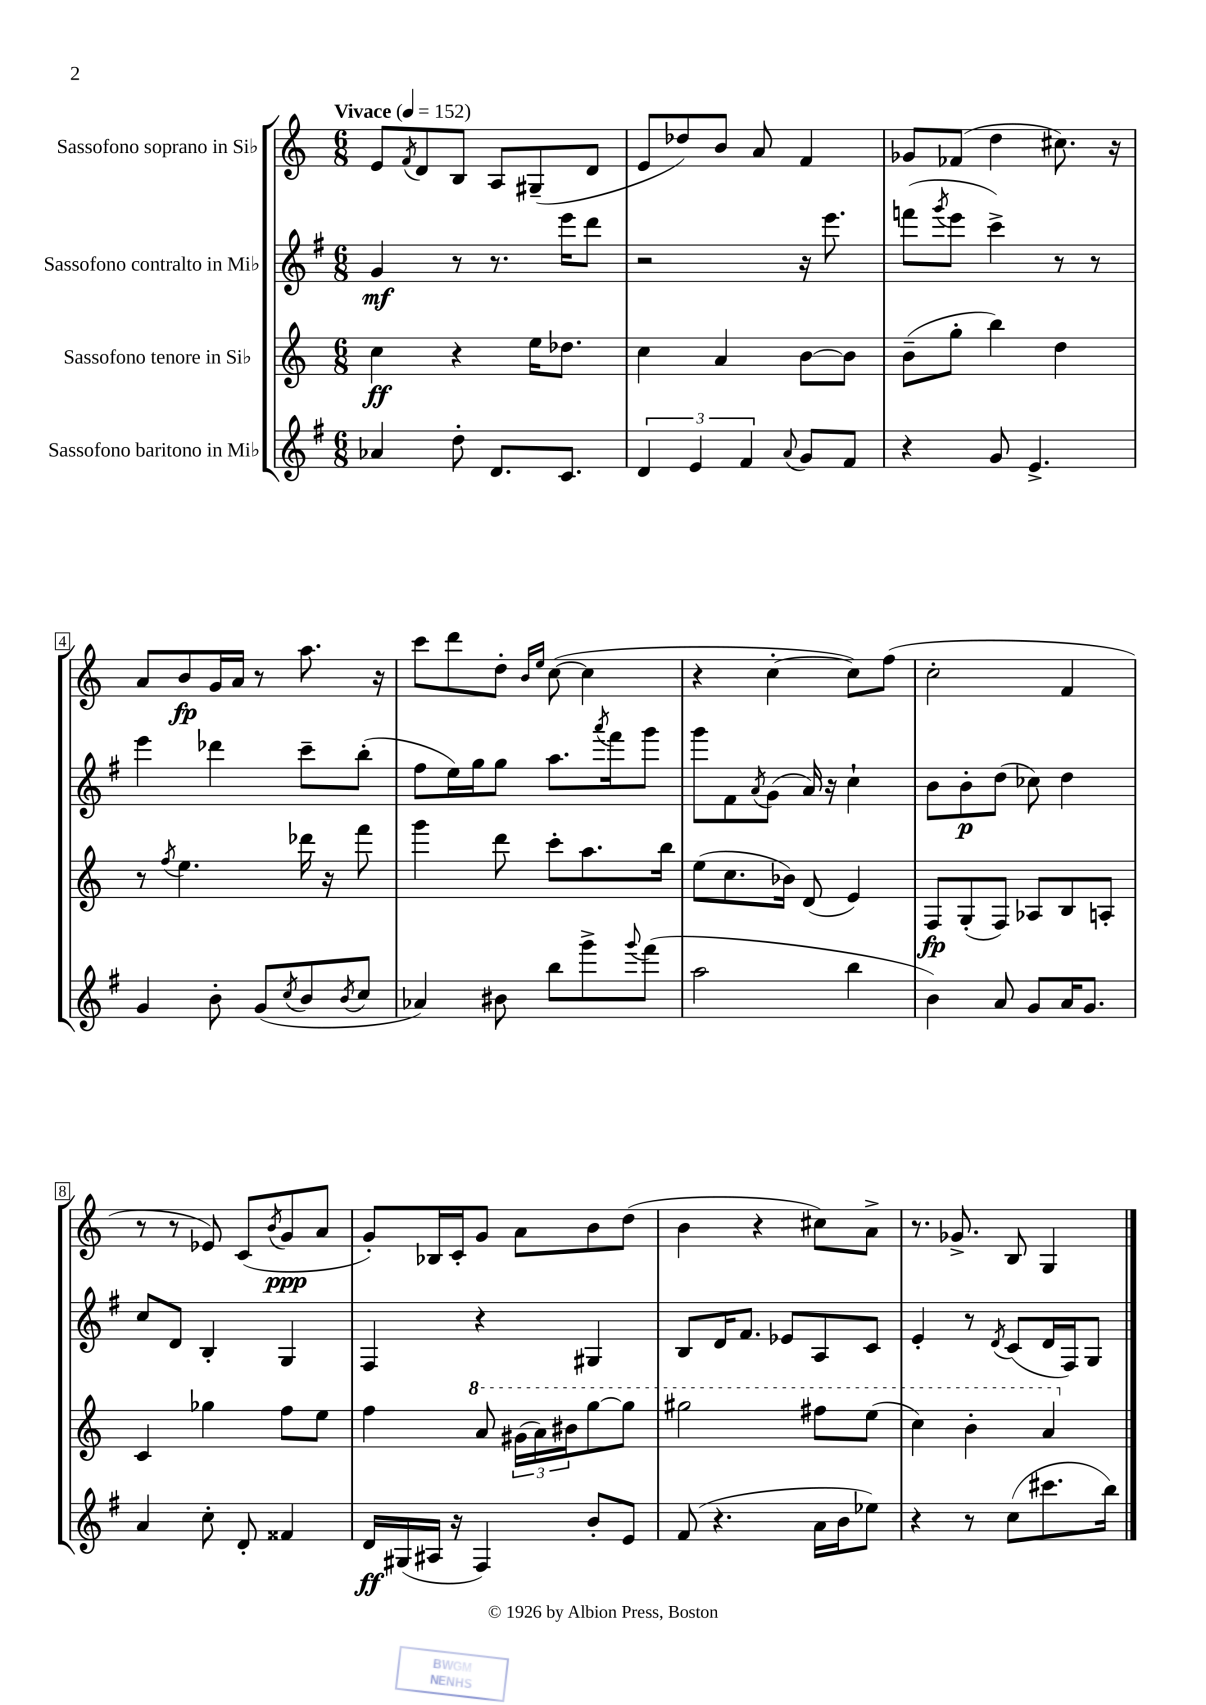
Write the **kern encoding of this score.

**kern	**kern	**kern	**kern
*staff4	*staff3	*staff2	*staff1
*clefG2	*clefG2	*clefG2	*clefG2
*k[f#]	*k[]	*k[f#]	*k[]
*M6/8	*M6/8	*M6/8	*M6/8
*MM152	*MM152	*MM152	*MM152
4a-/	4cc\	4g/	8e/L
.	.	.	8qf/
.	.	.	8d/
8dd'\	4r	8r	8B/J
8.d/L	.	8.r	8A/L
.	16ee\LK	.	(8G#~/
8.c/J	8.dd-\J	16eee\LK	.
.	.	8ddd\J	8d/J
=	=	=	=
6d/	4cc\	2r	8e/L
.	.	.	8dd-/)
6e/	.	.	.
.	4a/	.	8b/J
6f#/	.	.	.
.	.	.	8a/
8qqa/	.	.	.
8g/L	[8b\L	16r	4f/
.	.	8.eee\	.
8f#/J	8b\]J	.	.
=	=	=	=
4r	(8b~\L	(8fff\L	8g-/L
.	.	8qggg/	.
.	8gg'\J	8eee\J	(8f-/J
8g/	4bb\)	4ccc^\)	4dd\
4.e^/	.	.	.
.	4dd\	8r	8.cc#\)
.	.	8r	.
.	.	.	16r
=	=	=	=
4g/	8r	4eee\	8a/L
.	8qff/	.	.
.	4.ee\	.	8b/
8b'\	.	4ddd-\	16g/L
.	.	.	16a/JJ
(8g/L	.	.	8r
8qcc/	.	.	.
8b/	16ddd-\	8ccc~\L	8.aa\
.	16r	.	.
8qb/	.	.	.
8cc/J	8fff\	(8bb'\J	.
.	.	.	16r
=	=	=	=
4a-/)	4ggg\	8ff#\L	8ccc\L
.	.	16ee\L)	8ddd\
.	.	16gg\J	.
8b#\	8ddd\	8gg\J	8dd'\J
.	.	.	16qqb/LL
.	.	.	16qqee/JJ
8bb\L	8ccc'\L	8.aa\L	([8cc\
8ggg^\	8.aa\	.	4cc\]
.	.	8qaaa/	.
.	.	16fff#\k	.
8qqggg/	.	.	.
(8fff#\J	.	8ggg\J	.
.	16bb\Jk	.	.
=	=	=	=
2aa\	(8ee\L	8ggg\L	4r
.	8.cc\	8f#\	.
.	.	8qa/	.
.	.	(8g\J	[4cc'\
.	16b-\Jk)	.	.
.	(8d/	16a/)	.
.	.	16r	.
4bb\	4e/)	4cc`\	8cc\]L)
.	.	.	(8ff\J
=	=	=	=
4b\)	8F/L	8b\L	2cc'\
.	(8G'/	8b'\	.
8a/	8F/J)	(8dd\J	.
8g/L	8A-/L	8cc-\)	.
16a/K	8B/	4dd\	4f/
8.g/J	.	.	.
.	8A'/J	.	.
=	=	=	=
4a/	4c/	8cc/L	8r
.	.	8d/J	8r
8cc'\	4gg-\	4B'/	8e-/)
8d'/	.	.	(8c/L
.	.	.	8qb/
4f##/	8ff\L	4G/	8g/
.	8ee\J	.	8a/J
=	=	=	=
16d/LL	4ff\	4F#/	8g'/L)
(16G#/	.	.	.
16A#/JJ	.	.	16B-/L
16r	.	.	16c'/J
4F#/)	8aa/	4r	8g/J
.	(24gg#\LL	.	8a\L
.	24aa\)	.	.
.	24bb#\J	.	.
8b'/L	[8ggg\	4G#/	8b\
8e/J	8ggg\]J	.	(8dd\J
=	=	=	=
(8f#/	2ggg#\	8B/L	4b\
4.r	.	16d/K	.
.	.	8.f#/J	.
.	.	.	4r
.	.	8e-/L	.
16a\LL	8fff#\L	8A/	8cc#\L)
16b\J	.	.	.
8ee-\J)	(8eee\J	8c/J	8a^\J
=	=	=	=
4r	4ccc\)	4e'/	8.r
.	.	.	8.g-^/
8r	4bb'\	8r	.
.	.	8qd/	.
(8cc\L	.	(8c/L	8B/
8.ccc#\	4aa/	16d/L	4G/
.	.	16F#/J)	.
.	.	8G/J	.
16bb\Jk)	.	.	.
==	==	==	==
*-	*-	*-	*-
